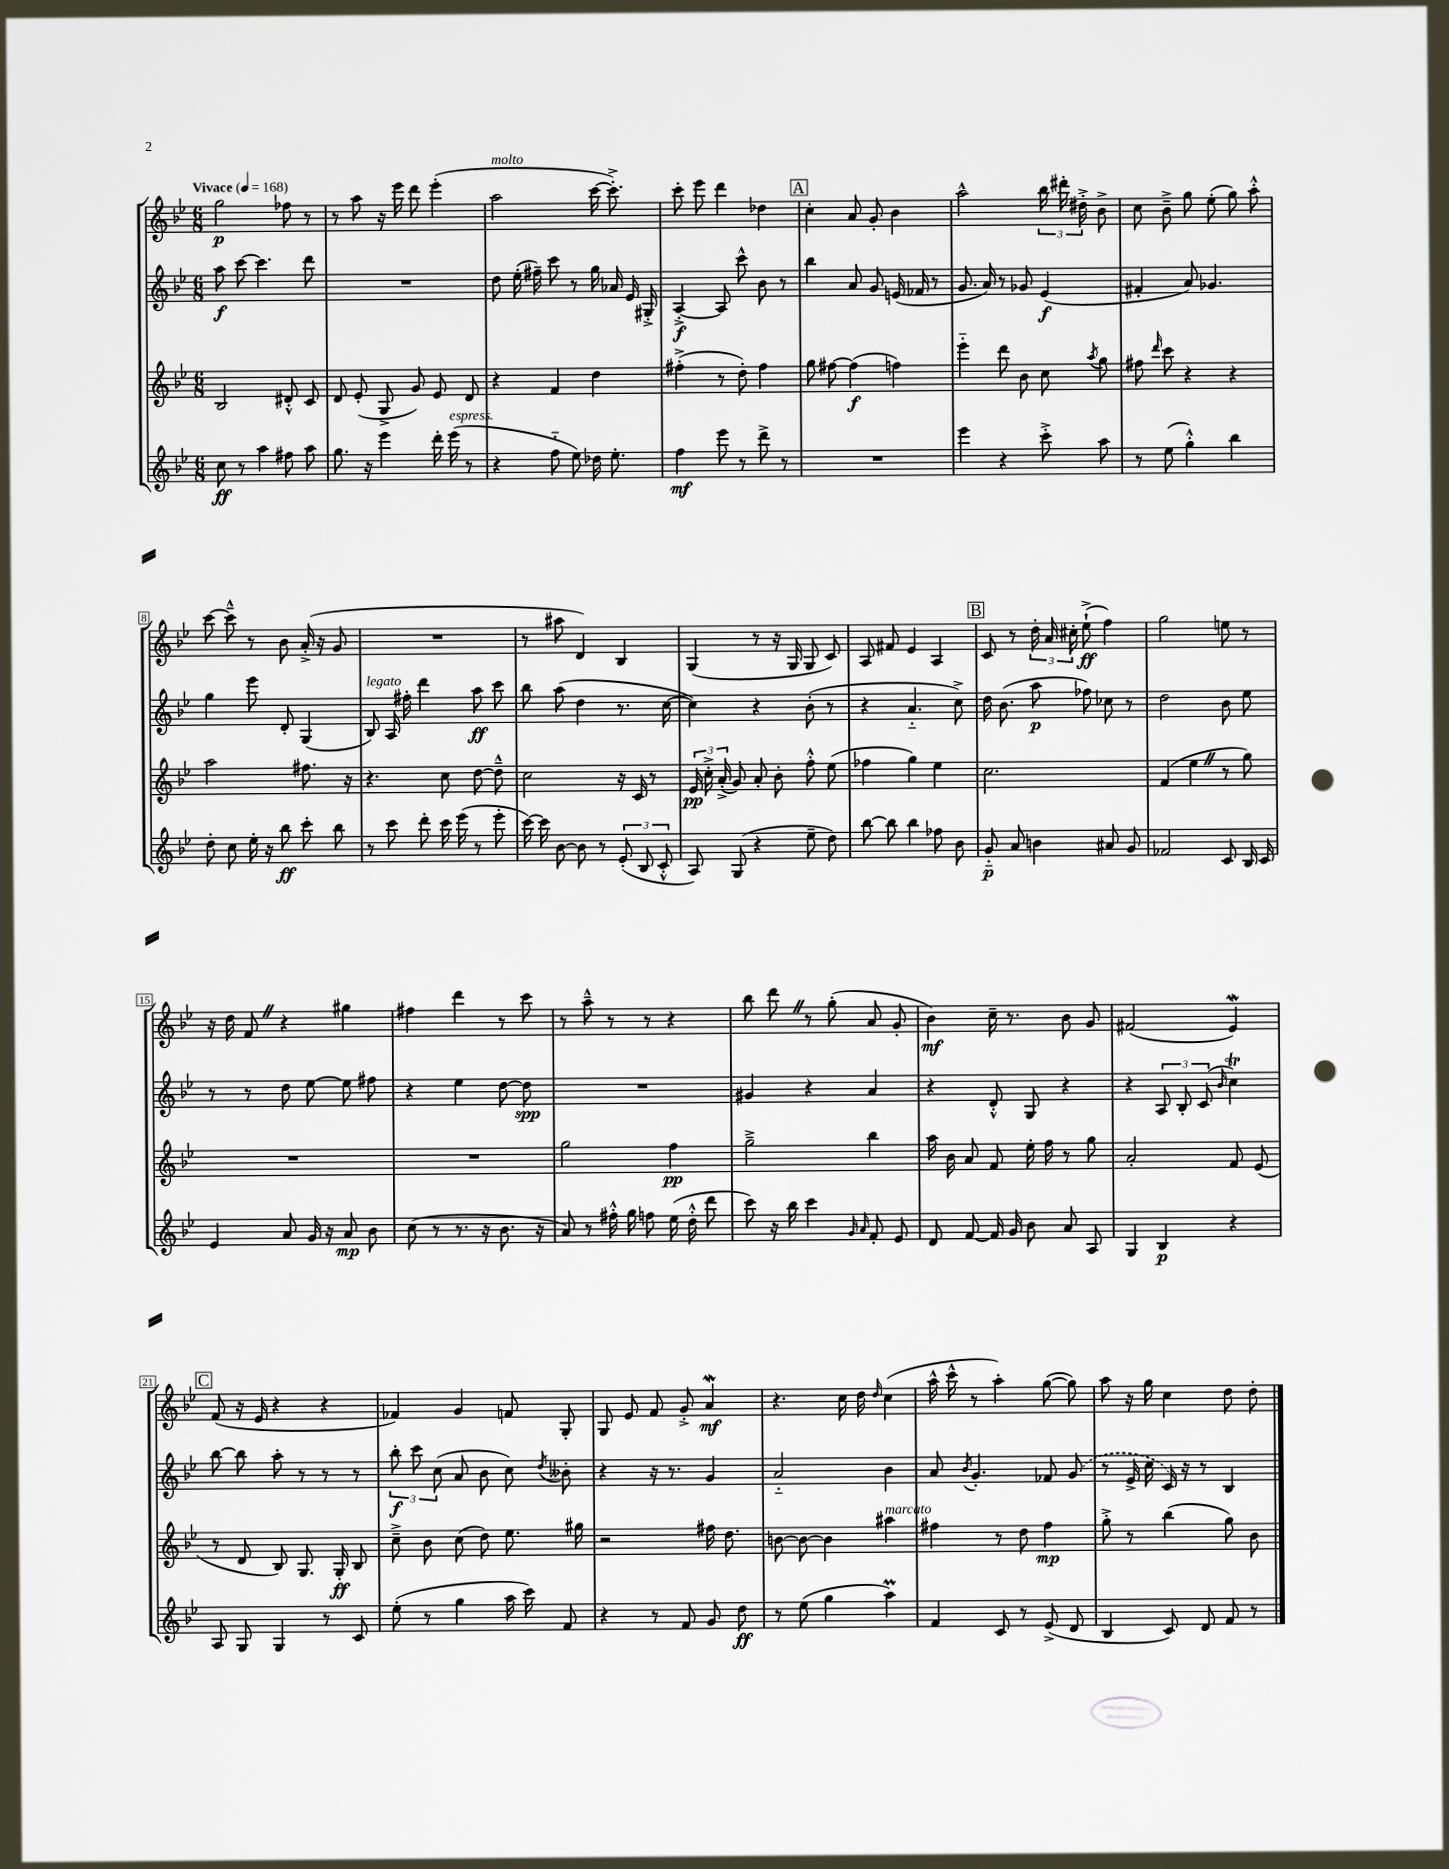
<<
\new StaffGroup <<
\new Staff = "s0" {
    \clef treble \key bes \major \numericTimeSignature \time 6/8 \tempo "Vivace" 4 = 168
    \autoBeamOff g''2\p fes''8 r8 |
    r8 a''8 r16 ees'''16 d'''8 ees'''4-.( |
    a''2^\markup { \italic "molto" } c'''16~ c'''8.-.->) |
    c'''8-. ees'''8 d'''4 des''4 |
    \mark \markup { \box "A" } c''4-. a'8 g'8-. bes'4 |
    a''2-^ \tuplet 3/2 { bes''16 dis'''16-. dis''16-.-> } bes'8-> |
    c''8 bes'8---> g''8 ees''8-.( g''8) a''8-.-^ |
    c'''8~ c'''8---^ r8 bes'8 a'16-.->( r16 g'8 |
    R2. |
    r8 ais''8 d'4) bes4 |
    g4( r8 r16 g16 g8 c'8) |
    a8 fis'8 ees'4 a4 |
    \mark \markup { \box "B" } c'8 r8 \tuplet 3/2 { d''16-. a'16 cis''16-. } ees''8-!->\ff( f''4) |
    g''2 e''8 r8 |
    r16 d''16 f'8 \once \override BreathingSign.text = \markup { \musicglyph "scripts.caesura.straight" } \breathe r4 gis''4 |
    fis''4 d'''4 r8 c'''8 |
    r8 a''8---^ r8 r8 r4 |
    bes''8 d'''8 \once \override BreathingSign.text = \markup { \musicglyph "scripts.caesura.straight" } \breathe r8 g''8-.( a'8 g'8-. |
    bes'4\mf) c''16-- r8. bes'8 g'8 |
    fis'2( ees'4\mordent) |
    \mark \markup { \box "C" } f'8( r16 ees'16 r4 r4 |
    fes'4) g'4 f'8 g8-. |
    g8 ees'8 f'8 g'8-.-> a'4\mordent\mf |
    r4. c''16 d''16 \grace { d''16 } c''4( |
    a''16-^ c'''16-^ r8 a''4-.) g''8~( g''8) |
    a''8 r16 g''16 c''4 d''8 d''8-. \bar "|." |
}
\new Staff = "s1" {
    \clef treble \key bes \major \numericTimeSignature \time 6/8
    \autoBeamOff a''8\f c'''8~ c'''4. d'''8 |
    R2. |
    d''8 ees''16-.( fis''16--) c'''8 r8 g''16 aes'16 ees'16 gis16-.-> |
    a4~-.->\f a8 c'''8-^ bes'8 r8 |
    \mark \markup { \box "A" } bes''4 a'8 g'8 e'16( fes'16 r8 |
    g'8. a'16) r8 ges'8 ees'4\f( |
    fis'4-. a'8) ges'4. |
    g''4 ees'''8 d'8-. g4( |
    bes8^\markup { \italic "legato" }) a16 fis''16-. d'''4 a''8\ff c'''8 |
    bes''8 a''8( d''4 r8. c''16~ |
    c''4) r4 bes'8-.( r8 |
    r4 a'4.-_ c''8->) |
    \mark \markup { \box "B" } d''16 bes'8.( a''8\p fes''8) ces''8 r8 |
    d''2 bes'8 ees''8 |
    r8 r8 d''8 ees''8~ ees''8 fis''8 |
    r4 ees''4 d''8~ d''8\spp |
    R2. |
    gis'4 r4 a'4 |
    r4 d'8-.-^ g8 r4 |
    r4 \tuplet 3/2 { a8 bes8-. c'8( } \grace { bes'16 } c''4\trill) |
    \mark \markup { \box "C" } bes''8~ bes''8 a''8-. r8 r8 r8 |
    \tuplet 3/2 { bes''8-.\f c'''8 c''8( } a'8 bes'8 c''8) \acciaccatura { d''8 } beses'8-. |
    r4 r16 r8. g'4 |
    a'2-_ bes'4 |
    a'8 \acciaccatura { bes'8 } g'4.-. fes'8 \once \slurDashed g'8( |
    r8 ees'16-> c''16 c'16) r16 r8 bes4 \bar "|." |
}
\new Staff = "s2" {
    \clef treble \key bes \major \numericTimeSignature \time 6/8
    \autoBeamOff bes2 dis'8-.-^ c'8 |
    d'8 ees'8-.( g8-> g'8) ees'8 d'8 |
    r4 f'4 d''4 |
    fis''4-.->( r8 d''8-.) fis''4 |
    \mark \markup { \box "A" } g''8 fis''8~ fis''4\f( f''4) |
    ees'''4-_ d'''8 bes'8 c''8 \acciaccatura { a''8 } g''8 |
    fis''8 \grace { d'''16 } c'''8 r4 r4 |
    a''2 fis''8. r16 |
    r4. c''8 d''8~ d''8---^ |
    c''2 r16 c'16 r8 |
    \tuplet 3/2 { ees'16\pp c''16-.-> a'16-.->( } g'8) a'8-. bes'8-. f''8-.-^ ees''8( |
    fes''4 g''4) ees''4 |
    \mark \markup { \box "B" } c''2. |
    f'4( ees''4 \once \override BreathingSign.text = \markup { \musicglyph "scripts.caesura.straight" } \breathe r8 g''8) |
    R2. |
    R2. |
    g''2 f''4\pp |
    g''2---> bes''4 |
    a''16 bes'16 a'8 f'8 ees''16-. f''16 r8 g''8 |
    a'2-. f'8 ees'8( |
    \mark \markup { \box "C" } r8 d'8 bes8) g8. g16-.\ff bes8 |
    c''8---> bes'8 c''8( d''8) ees''8. gis''16 |
    r2 fis''16 d''8. |
    b'8~ b'8~ b'4 ais''4^\markup { \italic "marcato" } |
    fis''4 r8 d''8 fis''4\mp |
    g''8-.-> r8 bes''4( g''8) bes'8 \bar "|." |
}
\new Staff = "s3" {
    \clef treble \key bes \major \numericTimeSignature \time 6/8
    \autoBeamOff c''8\ff r8 a''4 fis''8 a''8 |
    g''8. r16 ees'''4 d'''16-. ees'''16^\markup { \italic "espress." }( r8 |
    r4 f''8-_ ees''8) des''16 ees''8.-. |
    f''4\mf ees'''8 r8 d'''8-> r8 |
    \mark \markup { \box "A" } R2. |
    ees'''4 r4 c'''8-.-> a''8 |
    r8 ees''8( g''4-.-^) bes''4 |
    d''8-. c''8 ees''16-. r16 bes''8\ff c'''8-. bes''8 |
    r8 c'''8 d'''8-. c'''16 ees'''16( r8 ees'''8-. |
    c'''16~) c'''16 bes'8~ bes'8 r8 \tuplet 3/2 { ees'8-.( bes8 c'8-.-^ } |
    a8) g8( r4 ees''8-- d''8) |
    bes''8~ bes''8 bes''4 fes''8 bes'8 |
    \mark \markup { \box "B" } g'8-_\p a'8 b'4 ais'8 g'8 |
    fes'2 c'8 bes16 c'16 |
    ees'4 a'8 g'16 r16 a'8\mp bes'8 |
    c''8( r8 r8. r16 bes'8. r16 |
    a'8) r8 fis''16-.-^ g''16 f''8 ees''16( d''16-.-^ d'''8 |
    c'''8) r16 bes''16 c'''4 \grace { g'16 a'16 } f'8-. ees'8 |
    d'8 f'8~ f'16 g'16 bes'8 a'8 a8 |
    g4 bes4\p r4 |
    \mark \markup { \box "C" } a8 g8 g4 r8 c'8 |
    ees''8-.( r8 g''4 a''16 c'''16) f'8 |
    r4 r8 f'8 g'8 d''8\ff |
    r8 ees''8( g''4 a''4\prall) |
    f'4 c'8 r8 ees'8->( d'8 |
    bes4 c'8) d'8 f'8 r8 \bar "|." |
}
>>
>>
\layout { \context { \Score \override BarNumber.stencil = #(make-stencil-boxer 0.1 0.3 ly:text-interface::print) } }
